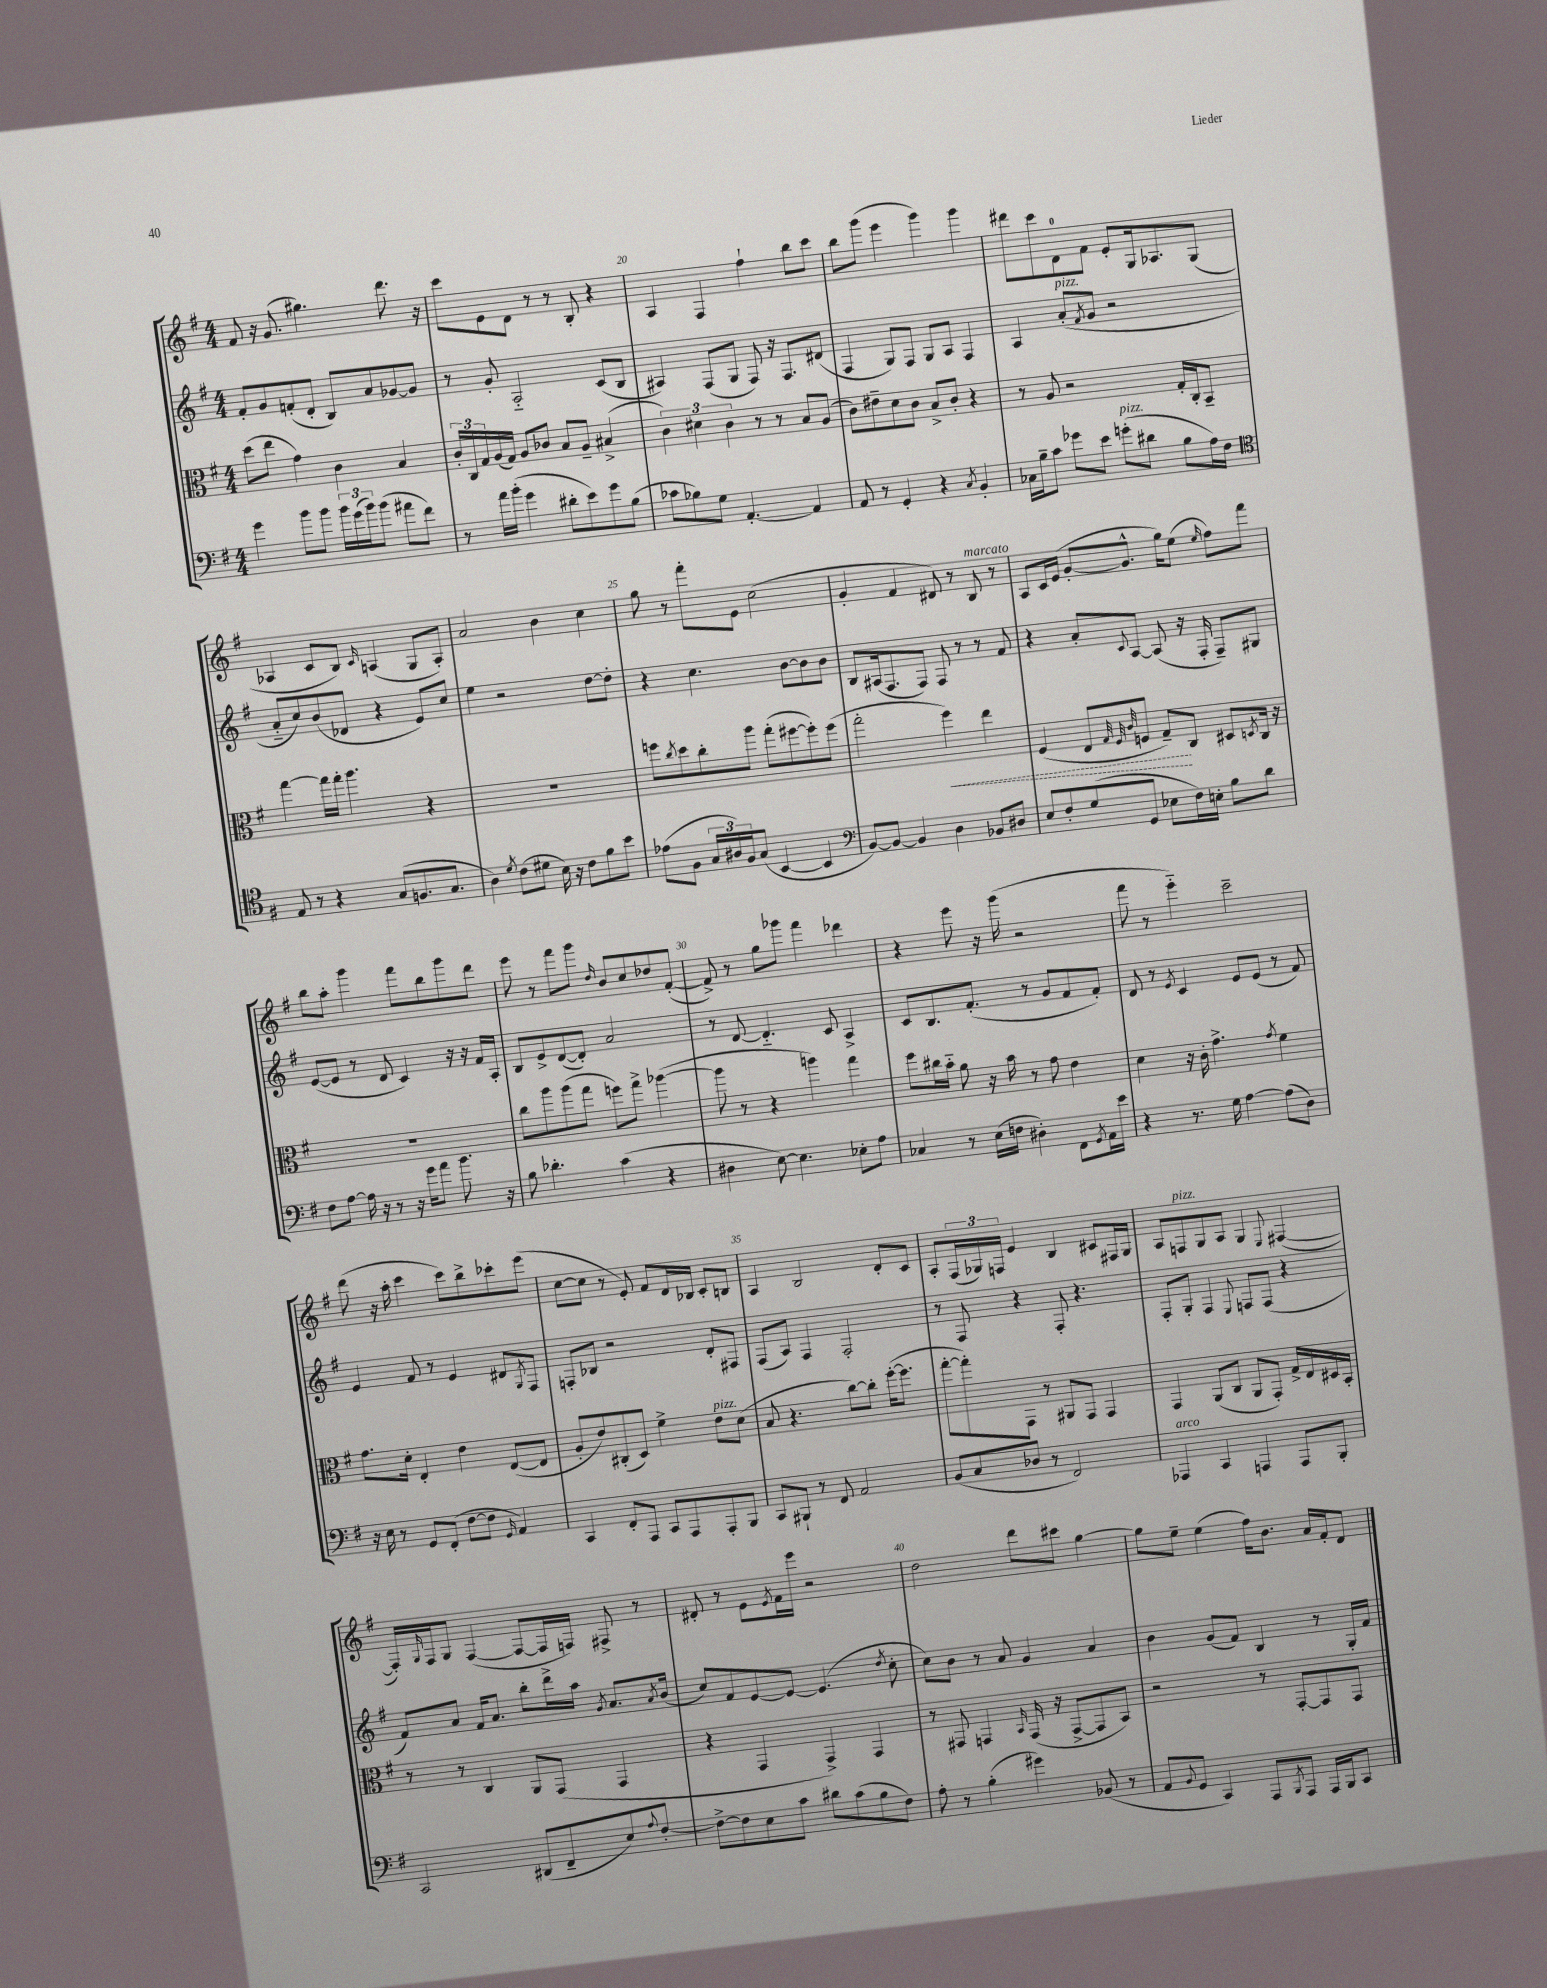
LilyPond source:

<<
\new StaffGroup <<
\new Staff = "s0" {
    \clef treble \key g \major \numericTimeSignature \time 4/4
    fis'8 r16 g'8.( gis''4.) d'''8. r16 |
    c'''8 e'8 d'8 r8 r8 b8-. r4 |
    a4 fis4 fis''4-! b''8 c'''8 |
    b''8 g'''8( e'''4 g'''4) g'''4 |
    dis'''8 c'''8 d'8-0 fis'8 e'8-. g16 aes8. g8( |
    aes4 c'8 b8) \grace { c'16 } a4( g8 a8-.) |
    a'2 b'4 c''4 |
    g''8 r8 fis'''8-. e'8 c''2( |
    g'4-. fis'4 dis'8) r8 b8^\markup { \italic "marcato" } r8 |
    a8 c'16 e'16( g'8~-. g'8.-^ g''16) e''8( \grace { e''16 } fis''8) fis'''8 |
    b''8 a''8-. g'''4 fis'''8 b''8 g'''8 d'''8 |
    e'''8 r8 fis'''8 g'''8 \grace { d''16 } b'8 c''8 des''8 fis'8~-.( |
    fis'8->) r8 g''8 ges'''8 fis'''4 des'''4 |
    r4 e'''8 r16 g'''16( r2 |
    fis'''8 r8 e'''4-_) c'''2-- |
    d'''8( r16 a''16-. c'''4 c'''8) b''8-> ces'''8-. e'''8( |
    c''8~ c''8 r8 e'8-.) fis'8 d'16 bes16 c'8-. b8 |
    a4 b2 d'8-. c'8 |
    a8-. \tuplet 3/2 { fis16( ges16) f16 } e'4 b4 cis'8 fis16 ges16 |
    a8 f8^\markup { \italic "pizz." } g8 a8 g4 \appoggiatura { e8 } fis4~( |
    fis16-.) \grace { g16 } fis16 g8 fis4~( fis8~ fis16 f16) fis8-> r8 |
    dis'8-. r8 e'8 \acciaccatura { e'8 } fis'16 e'''16 r2 |
    d''2 d'''8 cis'''8 g''4~ |
    g''8 e''8-- e''4( fis''16) b'8. a'16 fis'16-. d'8 \bar "|." |
}
\new Staff = "s1" {
    \clef treble \key g \major \numericTimeSignature \time 4/4
    fis'8-. g'8 f'8-.( d'8-. b8) a'8 ges'8~ ges'8 |
    r8 g'8-. a2-_ c'8( b8 |
    ais4) fis8( g8 fis8) r16 fis8. dis'8( |
    fis4 g8) fis8 g8 a8 fis4 |
    a4 a'8-.^\markup { \italic "pizz." }( \acciaccatura { fis'8 } g'8 r2 |
    a'8-_ c''8) b'8( des'8 r4 e'8) c''8 |
    e''4 r2 d''8~ d''8-. |
    r4 c''4. b'8~ b'8 b'8 |
    b8 ais16( fis8. fis8) fis8 r8 r8 fis'8 |
    r4 a'8-. \appoggiatura { c'8 } a8~ a8( r16 fis16-. fis8--) gis8 |
    e'8~( e'8 r8 d'8 c'4) r16 r16 fis'16 a16-. |
    b8 e'8-> d'8~( d'8-.) a'2 |
    r8 d'8~ d'4.-_ c'8 a4-> |
    c'8 b8. fis'8.-.( r8 g'8 fis'8 fis'8-.) |
    d'8 r8 \acciaccatura { e'8 } c'4 e'8 e'8( r8 fis'8) |
    e'4 fis'8 r8 e'4 dis'8 \acciaccatura { g8 } fis8 |
    f8-. bes8 r2 d'8-. fis8 |
    fis8( a8) fis4 fis2-. |
    r8 fis8 r4 fis8-. r4. |
    fis8-. g8-. fis4 \appoggiatura { e8 } f8 f8( r4 |
    fis'8) a'8 fis'16 a'8. b''8-. d'''16-> a''16 \acciaccatura { g'8 } a'8. \acciaccatura { a'8 } b'16( |
    c''8) fis'8 e'8~ e'8~ e'4.( \acciaccatura { d''8 } c''8-. |
    c''8) b'8 r8 a'8 g'4 a'4 |
    b'4 g'8( fis'8) b4 r8 g16-. fis'16 \bar "|." |
}
\new Staff = "s2" {
    \clef alto \key g \major \numericTimeSignature \time 4/4
    d''8( e''8 g'4) c'4 b4 |
    \tuplet 3/2 { c'16-. c16 g16 } a16( g16) a8 ces'8 b8 a8-- bis4->( |
    \tuplet 3/2 { c'4) dis'4 c'4 } r8 r8 b8 a8( |
    c'8) eis'8-- d'8 c'8 b8-> c'8-. r4 |
    r8 a8 r2 g16-. c16-. b,8-- |
    g''4~ g''16 g''16-. a''4. r4 |
    R1 |
    f''8 \acciaccatura { c''8 } d''8 c''8-. a''8 g''8-.( fis''8~ fis''8-.) fis''8( |
    g''2-. \once \override Hairpin.style = #'dashed-line fis''4\<) e''4 |
    fis4( e8 \grace { g32 fis32 c'32 } f8 g8--\!) c8 dis8 \acciaccatura { d8 } c16 r16 |
    R1 |
    c''8 a''8 a''8( g''8 f''8) g''8-> aes''4~( |
    aes''8 r8 r4 a''4) g''4 |
    fis''8 cis''16 b'16-_ a'8 r16 b'16 r8 g'8 e'4 |
    d'4 r16 c'16-. g'4.-> \acciaccatura { g'8 } fis'4 |
    g'8. d'16-. e4-. e'4 e8~( e8 |
    a8-. e'8) cis8-.( d8) fis'4-> e'8^\markup { \italic "pizz." } d'8( |
    b8 r4. c''8~) c''8-. fis''16~-.( fis''8. |
    g''8~-. g''8-.) g,8 r8 ais,8 g,8 g,4 |
    g,4 a,8( c8 a,8 g,8-.) g16-> e16 dis16 b,16-. |
    r8 r8 c4 a,8 g,8( g,4 |
    r4 g,4 g,4->) g,4 |
    r8 gis,8 g,4 \grace { b,16 } g,16( r16 g,8~-> g,8 b,8) |
    r2 r8 g,8~-. g,8 g,8 \bar "|." |
}
\new Staff = "s3" {
    \clef bass \key g \major \numericTimeSignature \time 4/4
    g'4 b'8 b'8 \tuplet 3/2 { b'16 g'16( b'16) } b'8( ais'8 fis'8) |
    r8 a'16 b'16-.( g'4 dis'8-. e'8) g'8 b8( |
    ces'8 bes8) g8 a,4.~-. a,4 |
    a,8 r8 g,4-. r4 \acciaccatura { c8 } b,4-. |
    ces16 b16-- c'8 ges'8 e'8 g'8-.^\markup { \italic "pizz." }( dis'8 b8 a16) fis16 |
    \clef tenor e8 r8 r4 g8( f8. g8. |
    a4) \acciaccatura { d'8 } c'8( dis'8 b16) r16 c'8 fis'8 b'8 |
    ees'8( fis8 \tuplet 3/2 { g16 ais16) fis16 } g8( b,4~ b,4 |
    \clef bass b,8~) b,8~ b,4 d4 bes,8 dis8 |
    e8 fis8-. g8( g,8 ees8 fis16) e16-. b8 d'8 |
    fis8 a8~ a16 r16 r8 r16 g'16 a'8 b'8. r16 |
    b8 des'4.-. c'4( r4 |
    dis4 e8~) e4. ees8-. a8 |
    ces4 r8 e16( f16 dis4-.) fis,8 \acciaccatura { g,8 } a,16 e'16 |
    r4 r8. g16 a4~ a8( d8) |
    r16 e16 r8 g,8 fis,8-.( fis8~ fis8 \grace { g,16 } a,4) |
    c,4 fis,8-. a,,8 c,8 a,,8 a,,8-. b,,8 |
    c,8 bis,,8-! r8 fis,8 a,2 |
    b,8( c8 des8 r8 fis,2) |
    aes,,4^\markup { \italic "arco" } c,4 a,,4 a,,8 b,,8-. |
    c,2 dis,8( fis,8-- e8) \appoggiatura { a8 } fis8~-. |
    fis8~-> fis8 e8 c'8 dis'8 c'8( b8 fis8) |
    a8-. r8 b4-.( gis'4) bes,8( r8 |
    a,8 \appoggiatura { b,8 } g,8 c,4) a,,8 \acciaccatura { b,,8 } a,,8 a,,16 b,,16 c,8 \bar "|." |
}
>>
>>
\layout { \context { \Score currentBarNumber = #18 \override BarNumber.break-visibility = ##(#f #t #t) barNumberVisibility = #(every-nth-bar-number-visible 5) } }
